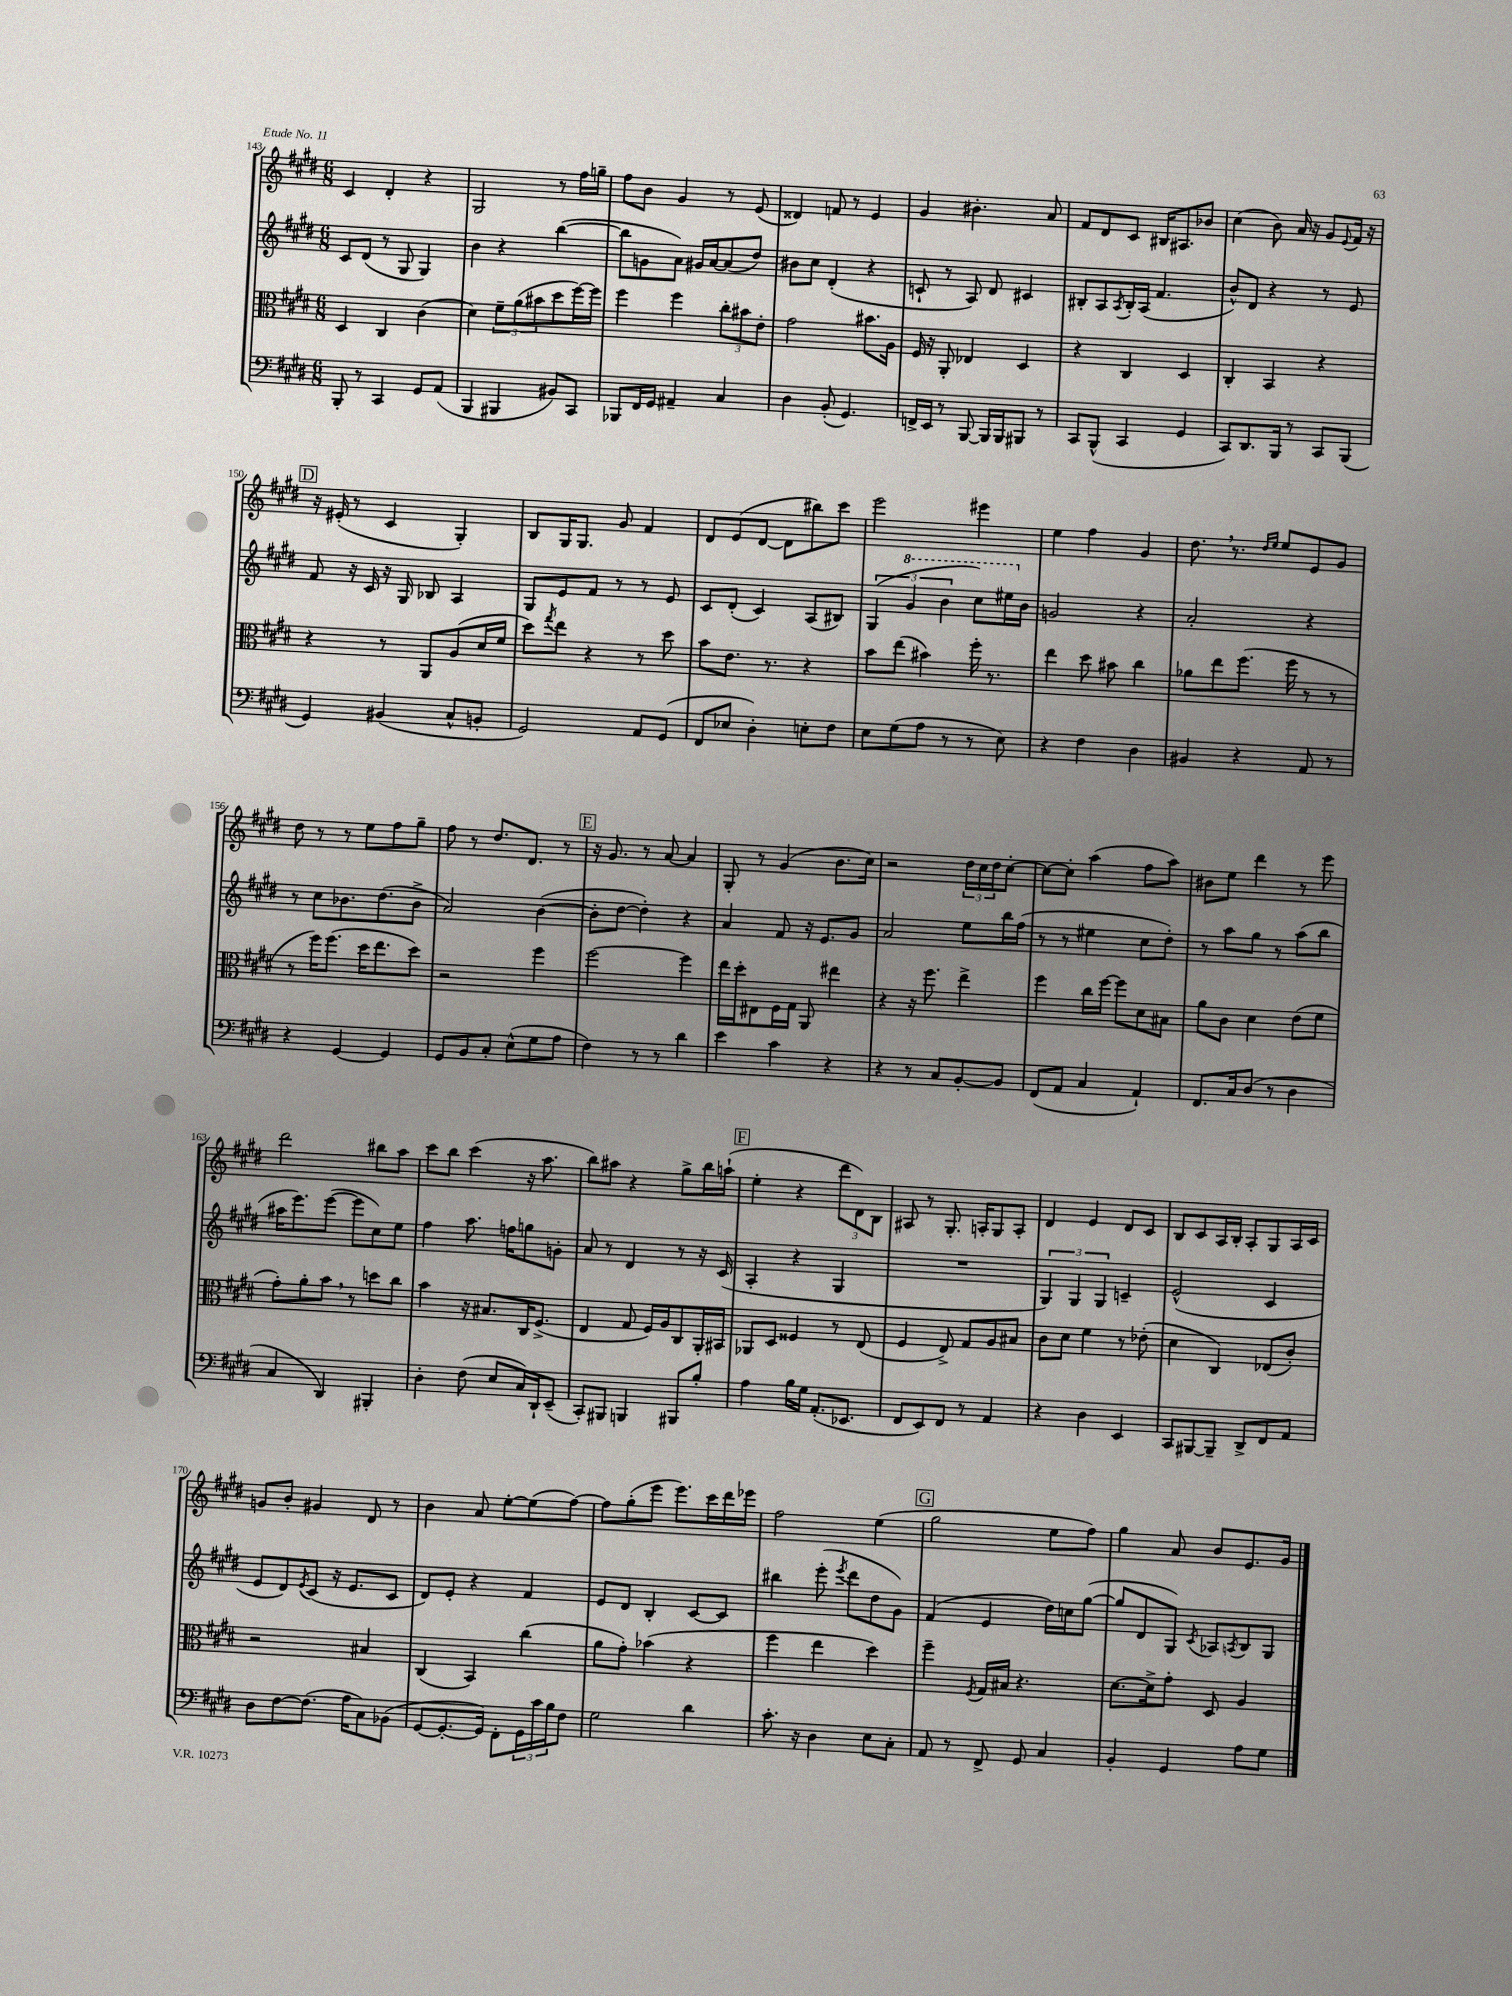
<<
\new StaffGroup <<
\new Staff = "s0" {
    \clef treble \key e \major \numericTimeSignature \time 6/8
    cis'4 dis'4-. r4 |
    gis2 r8 fis''16 g''16-- |
    fis''8 b'8 gis'4 r8 e'8( |
    disis'4) f'8 r8 e'4 |
    gis'4 bis'4.-. a'8 |
    fis'8 dis'8 cis'8 bis16 ais8. bes'8 |
    cis''4( b'8) a'16 r16 gis'8 \appoggiatura { e'8 } fis'16 r16 |
    \mark \markup { \box "D" } r16 eis'16-.( r8 cis'4 gis4-.) |
    b8 gis16 gis8. gis'8 fis'4 |
    dis'8 e'8( dis'8~ dis'8 bis''8) cis'''8 |
    e'''2 eis'''4 |
    e''4 fis''4 gis'4 |
    dis''8. \breathe r8. \grace { dis''16 e''16 } e''8 e'8 gis'8 |
    dis''8 r8 r8 e''8 fis''8 gis''8-- |
    fis''8 r8 dis''8. dis'8. r8 |
    \mark \markup { \box "E" } r16 gis'8. r8 a'8~ a'4 |
    gis8-. r8 gis'4( b'8. cis''16) |
    r2 \tuplet 3/2 { dis''16 cis''16 dis''16 } cis''8~-. |
    cis''8~ cis''8-. a''4( fis''8 a''8) |
    bis'8 e''8 dis'''4 r8 e'''8 |
    dis'''2 bis''8 a''8 |
    cis'''8 b''8 cis'''4( r16 a''8. |
    b''8) ais''8 r4 gis''8-> b''16 a''16-!( |
    \mark \markup { \box "F" } e''4-. r4 \tuplet 3/2 { dis'''8 dis'8) b8 } |
    ais8 r8 gis8.-. a16-. gis8 a8-. |
    dis'4 e'4 dis'8 cis'8 |
    b8 cis'8 a16 b16-. a8-. gis8 a16 cis'16 |
    g'8 b'8-. gis'4 dis'8 r8 |
    b'4 a'8 e''8~-. e''8( fis''8~) |
    fis''8 gis''8-.( e'''8 e'''8.) cis'''16 dis'''16 ees'''16 |
    fis''2 e''4( |
    \mark \markup { \box "G" } gis''2 e''8 fis''8) |
    gis''4 a'8 b'8 e'8. gis'16 \bar "|." |
}
\new Staff = "s1" {
    \clef treble \key e \major \numericTimeSignature \time 6/8
    cis'8 dis'8( r8 gis8 gis4) |
    b'4 r4 b''4~( |
    b''8 g'8 a'8) gis'16 a'16~ a'8( dis''8) |
    bis'8 cis''8 dis'4-.( r4 |
    c'8-! r8 a8) dis'8 cis'4 |
    bis8-. a8 \acciaccatura { a8 } bis16-. a16( fis'4. |
    b'8-^) dis'8 r4 r8 e'8 |
    \mark \markup { \box "D" } fis'8 r16 cis'16 r16 gis16 bes8 a4 |
    gis8 e'8 fis'8 r8 r8 e'8 |
    cis'8 dis'8-.( cis'4) a8( bis8) |
    \tuplet 3/2 { gis4( \ottava #1 gis''4 b''4 } cis'''8) eis'''16 \ottava #0 b'16 |
    g'2 r4 |
    a'2-. r4 |
    r8 cis''8 bes'8. dis''8.( bes'8-> |
    a'2) b'4~( |
    \mark \markup { \box "E" } b'8-. dis''8~ dis''4-.) r4 |
    a'4 fis'8 r16 e'8. gis'8 |
    a'2 e''8 b''16 fis''16( |
    r8 r8 eis''4 cis''8 dis''8-.) |
    r8 a''8 gis''8 r8 a''8( b''8 |
    ais''16 e'''8.) e'''8~( e'''8 cis''8) e''8 |
    fis''4 a''8. f''16 g''8 g'8-. |
    a'8 r8 dis'4 r8 r16 cis'16( |
    \mark \markup { \box "F" } a4-. r4 gis4 |
    R2. |
    \tuplet 3/2 { gis4) gis4 gis4 } c'4-- |
    e'2-^( cis'4 |
    e'8 dis'8) \acciaccatura { e'8 } cis'8( r16 e'8. cis'8 |
    dis'8) e'8-. r4 fis'4 |
    e'8 dis'8 b4-. cis'8~ cis'8 |
    bis''4 e'''8-.( \acciaccatura { e'''8 } dis'''8 dis''8 gis'8) |
    \mark \markup { \box "G" } fis'4( e'4 dis''16) c''16 gis''8~( |
    gis''8 dis'8 gis8) \acciaccatura { cis'8 } aes8 \acciaccatura { a8 } b8 gis8 \bar "|." |
}
\new Staff = "s2" {
    \clef alto \key e \major \numericTimeSignature \time 6/8
    dis4 cis4 cis'4( |
    dis'4) \tuplet 3/2 { fis'8-- a'8( bis'8 } dis''8 fis''16~) fis''16 |
    fis''4 fis''4 \tuplet 3/2 { cis''8-. bis'8 e'8-. } |
    gis'2 bis'8. a16 |
    fis16 r16 a,8-. ees4 dis4 |
    r4 cis4 dis4 |
    cis4-. b,4 r4 |
    \mark \markup { \box "D" } r4 r8 a,8 a8( dis'16 fis'16 |
    dis''8) \acciaccatura { gis''8 } e''8 r4 r8 dis''8 |
    b'8 e'8. r8. r4 |
    b'8 e''8( bis'4) fis''16-. r8. |
    e''4 dis''8 bis'8 cis''4 |
    aes'8 e''8 fis''8.( fis''16 r8 r8 |
    r8 fis''16) fis''8.( dis''16 e''8. dis''8) |
    r2 fis''4 |
    \mark \markup { \box "E" } fis''2~ fis''4 |
    e''16 dis''16-. eis8 fis16 gis16 a,8 eis''4 |
    r4 r16 fis''8. e''4-> |
    fis''4 cis''16 fis''16~ fis''8 dis'8 bis8 |
    a'8 cis'8 dis'4 e'8( fis'8 |
    gis'8-.) a'8-. b'8 \breathe r8 d''8 cis''8 |
    b'4 r16 bis8. cis16 fis8.->( |
    e4 gis8 fis16) a16 cis8 a,16-. bis,16 |
    \mark \markup { \box "F" } aes,8 dis8 fisis4 r8 e8( |
    fis4 e8->) gis8 a8 bis8 |
    cis'8 dis'8 fis'4 r8 ees'8-.( |
    dis'4 cis4) ees8( cis'8-.) |
    r2 bis4 |
    cis4( b,4) cis''4( |
    a'8 gis'8-.) bes'4( r4 |
    fis''4 e''4 dis''4) |
    \mark \markup { \box "G" } fis''4-- \acciaccatura { fis8 } gis16 bis16 r4. |
    dis'8.~ dis'16-> gis'8-. dis8 a4 \bar "|." |
}
\new Staff = "s3" {
    \clef bass \key e \major \numericTimeSignature \time 6/8
    b,,8-. r8 cis,4 gis,8 a,8( |
    b,,4 bis,,4 bis,8) cis,8 |
    bes,,8 fis,16 gis,16 ais,4-- cis4 |
    dis4 b,8-.( gis,4.) |
    f,16-> e,16 r8 b,,8~ b,,16 b,,16 bis,,8 r8 |
    cis,8 b,,8-^( cis,4 gis,4 |
    cis,8) dis,8. b,,16 r8 cis,8 b,,8( |
    \mark \markup { \box "D" } gis,4) bis,4( cis8-^ b,8-. |
    gis,2) a,8 gis,8( |
    fis,8 ees8 dis4-.) e8-. fis8 |
    e8 gis8( a8 r8 r8 e8) |
    r4 fis4 dis4 |
    bis,4 r4 a,8 r8 |
    r4 gis,4~ gis,4 |
    gis,8 b,8 cis8-. e8-^( gis8 a8 |
    \mark \markup { \box "E" } fis4) r8 r8 dis'4 |
    e'4 cis'4 r4 |
    r4 r8 cis8 b,8~-. b,8 |
    fis,8( a,8 cis4 a,4-!) |
    fis,8. cis16 dis8( r8 dis4 |
    cis4 dis,4) bis,,4-. |
    dis4-. fis8( e8 cis16) dis,16-! e,8--( |
    cis,8-.) bis,,8 b,,4 bis,,8 b8-. |
    \mark \markup { \box "F" } a4 b16 gis16 a,8.-.( ees,8. |
    fis,8 e,8) fis,8 r8 a,4 |
    r4 dis4 e,4 |
    cis,8 bis,,8~ bis,,8-- dis,8-> fis,8 a,8 |
    dis8 fis8~ fis8.( a16 cis8) bes,8( |
    gis,8~ gis,8.~-. gis,16) fis,8-. \tuplet 3/2 { gis,16 cis'16 b16 } fis8 |
    gis2 dis'4 |
    cis'8.-. r16 dis4 e8 cis8-. |
    \mark \markup { \box "G" } a,8 r8 fis,8-> gis,8 cis4 |
    b,4-. gis,4 a8 gis8 \bar "|." |
}
>>
>>
\layout { \context { \Score currentBarNumber = #143 } }
